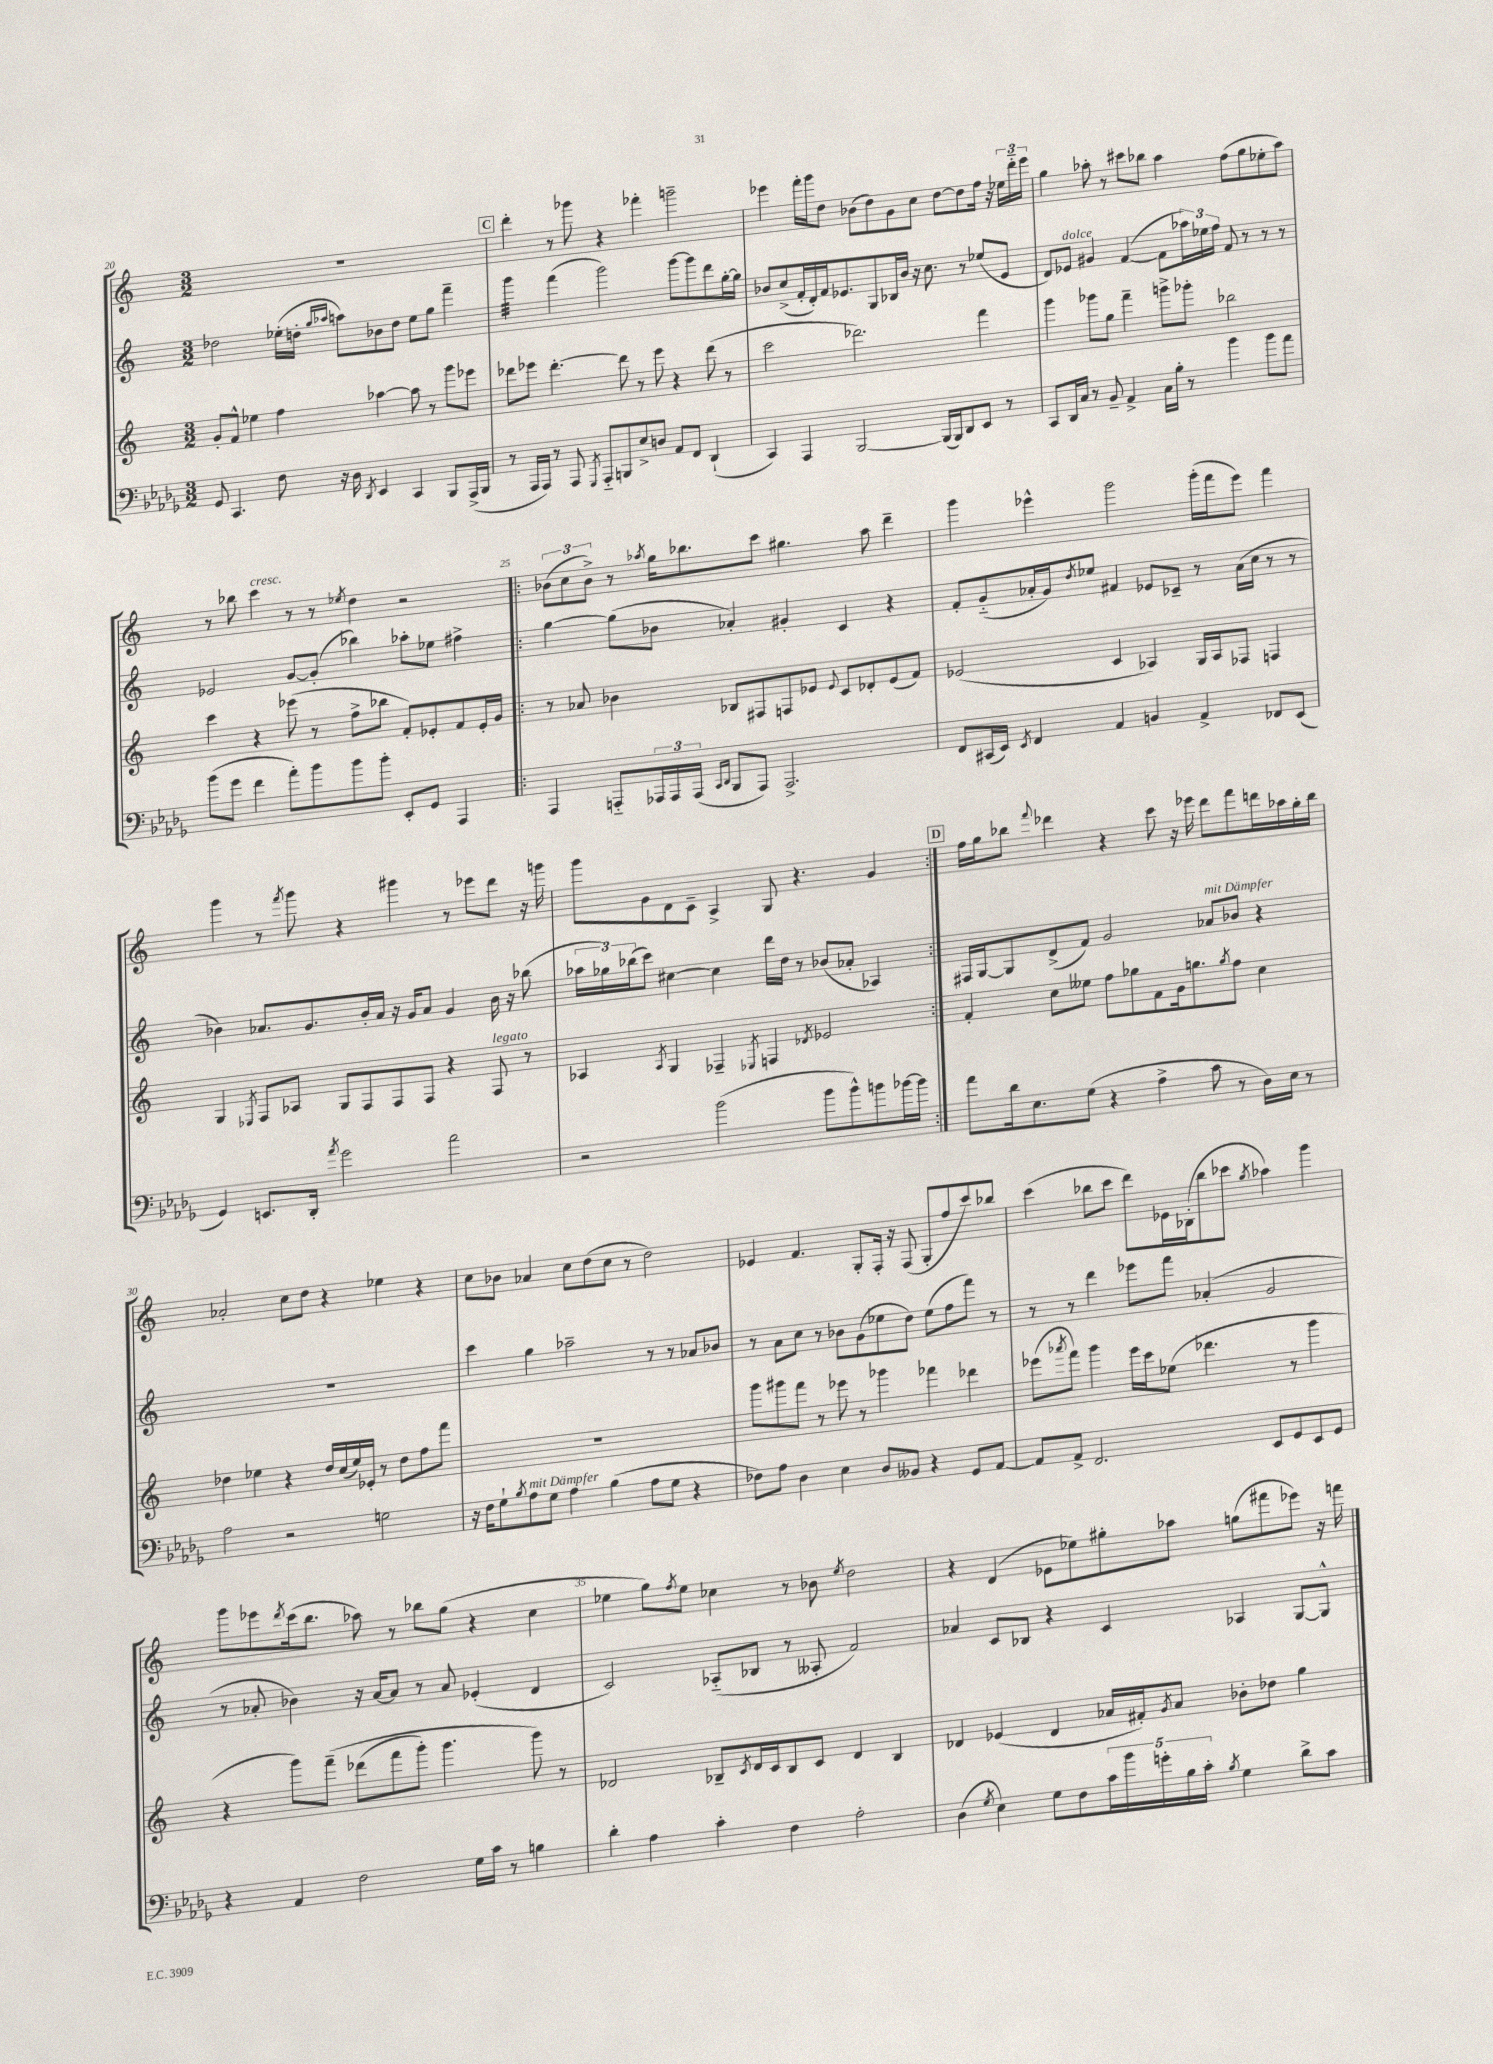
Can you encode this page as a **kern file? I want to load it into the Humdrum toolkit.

**kern	**kern	**kern	**kern
*staff4	*staff3	*staff2	*staff1
*clefF4	*clefG2	*clefG2	*clefG2
*k[b-e-a-d-g-]	*k[]	*k[]	*k[]
*M3/2	*M3/2	*M3/2	*M3/2
8GG-	8g'	2dd-	1.r
4.CC	8f^^	.	.
.	4ee-	.	.
8F	4ff	(16ee-'	.
.	.	16dd'	.
.	.	16qqgg	.
.	.	16qqaa-	.
16r	.	8aa)	.
16D-	.	.	.
8qDD-	.	.	.
4EE-	[4aa-	8b-	.
.	.	8dd	.
4CC	8aa-]	8ee-	.
.	8r	8gg	.
8BBB-	8ggg	4fff~	.
(16AAA-^	8eee-	.	.
16BBB-	.	.	.
=	=	=	=
8r	8ddd-	4ggg	4ddd'
16AAA-	8eee-	.	.
16AAA-)	.	.	.
8r	[4.ddd-'	(4fff	8r
8AAA-	.	.	8ggg-
8qGGG-	.	.	.
8AAA-'~	.	2ggg)	4r
8BBB	8ddd-]	.	.
8E-^	8r	.	4fff-'
8D	8eee-	.	.
8AA-	4r	[8ggg	2ggg~
8FF	.	8ggg]	.
(4DD-`	(8ddd-	8ddd	.
.	8r	[16gg'	.
.	.	16gg]	.
=	=	=	=
4CC)	2ccc	8b-	4eee-
.	.	(8cc^	.
4AAA-	.	16f'	16fff'
.	.	16d')	16ggg
.	.	16f	8dd
.	.	8.e-	.
[2BBB-	2.ddd-)	.	(8b-
.	.	8G	8dd)
.	.	16B-	8g
.	.	16b-	.
.	.	16r	8cc
.	.	8.cc	.
(16BBB-]	.	.	[8dd
16BBB-)	.	.	.
8DD-	.	8r	8dd]
8EE-	4fff	(8ee-	16ff
.	.	.	16r
8r	.	8e-	24ee-
.	.	.	24ddd'~
.	.	.	24eee-
=	=	=	=
8CC	4ggg	8d)	4gg
16DD-	.	8e-	.
16C	.	.	.
8r	8ggg-	4g#	8aa-'
8BB-~	8gg	.	8r
4AA-^	4fff~	([4f	8ccc#
.	.	.	8bb-
16C	8ggg^	8f]	4aa-
16B-'	.	.	.
8r	8ggg-'	24aa-)	.
.	.	24ee-	.
.	.	24ff	.
4b-	2bb-	8f	(8ff
.	.	8r	8gg
8b-	.	8r	8ee-'
8a-	.	8r	8aa-)
=	=	=	=
(8b-	4ccc	2e-	8r
8g-	.	.	8bb-
4f	4r	.	4ccc
8a-')	(8eee-	[8g	8r
8b-	8r	(8g']	8r
.	.	.	8qee-
8b-	8ff^	4bb-)	4dd
8b-'	8bb-	.	.
8EE-'	8f')	8aa-'	2r
8GG-	8e-'	8ee-	.
4AAA-	8f	4ff#^	.
.	16e-'	.	.
.	16g	.	.
=!|:	=!|:	=!|:	=!|:
4AAA-	8r	[4gg	(12b-
.	.	.	12cc
.	8a-	.	.
.	.	.	12b-^)
8AAA'~	4b-	(8gg]	8r
.	.	.	8qaa-
24AAA-	.	8b-	16gg
24AAA-	.	.	.
.	.	.	8.bb-
(24AAA-	.	.	.
16qqCC	.	.	.
16qqDD-	.	.	.
8BBB-	8B-	4a-')	.
8AAA-)	8F#	.	8ccc
2.AAA-^	8F	4g#'	4.gg#
.	8e-	.	.
.	8qqe-	.	.
.	8c	4c	.
.	8d-'	.	8aa-
.	(8e-	4r	4ddd~
.	8f)	.	.
=	=	=	=
8FF	(2e-	8f'	4ggg
(16CC#	.	(8g'~	.
16EE-)	.	.	.
8qEE-	.	.	.
4FF	.	16a-'	4eee-^^
.	.	16g)	.
.	.	8qdd	.
.	.	8ee-	.
4AA-	4c	4f#	2ggg
4BB	4A-)	8e-	.
.	.	8c-~	.
4AA-^	16G	8r	(16ggg'
.	16A-	.	16fff
.	8F-	(16a-	8eee-)
.	.	16cc	.
8FF-	4F	8r	4fff
(8EE-	.	8r	.
=	=	=	=
4GG-)	4G	4b-)	4ggg
.	8qE-	.	.
8.EE	8F	8.a-	8r
.	.	.	8qfff
.	8A-	.	8ggg
16DD-'	.	8.g	.
8qa-	.	.	.
2g-	8G	.	4r
.	8F	16b-'	.
.	.	16a-	.
.	8F	16r	4ggg#
.	.	16g	.
.	8F	8a-	.
2a-	4r	4g	8r
.	.	.	8eee-
.	8F	16b-	8ddd
.	.	16r	.
.	8r	(8bb-	16r
.	.	.	16ggg
=	=	=	=
2r	4A-	24aa-	8ggg
.	.	24gg-)	.
.	.	(24bb-	.
.	.	8ccc)	8g
.	8qA-	.	.
.	4G	[4cc#	8d
.	.	.	8c~
(2b-	4F-~	4cc#]	4A^
.	8qE-	.	.
.	4F	16ddd	8G
.	.	16dd	.
.	.	8r	4.r
.	8qd-	.	.
8b-	2e-	(8b-	.
8b-^^)	.	8a-'	.
8b	.	4A-)	4g
[16b-	.	.	.
16b-]	.	.	.
=:|!	=:|!	=:|!	=:|!
8a-	4f'	16F#	16ff
.	.	[16G	16gg
16d-	.	8G]	8bb-
8.E-	.	.	.
.	.	.	8qqfff
.	8cc	(8d^	4ddd-
(8G-	8ee--	8f)	.
4r	8ff	2g	4r
.	8gg-	.	.
4A-^	8f	.	8ccc
.	16g	.	16r
.	8.gg	.	16eee-
8c	.	8a-	8ddd-
.	8qgg	.	.
8r	8ff	8b-	8fff
16D-)	4cc	4r	16ddd
16E-	.	.	16aa-
8r	.	.	16gg'
.	.	.	16bb-
=	=	=	=
2A-	4dd-	1.r	2a-'
.	4ee-	.	.
2r	4r	.	8cc
.	.	.	8dd
.	16dd-	.	4r
.	(16cc	.	.
.	16ee-)	.	.
.	16e-'	.	.
2G	8r	.	4ee-
.	8dd-	.	.
.	8ff	.	4r
.	8fff	.	.
=	=	=	=
16r	1.r	4ccc	8cc
16F	.	.	.
8G-`	.	.	8b-
8qB-	.	.	.
8A-	.	4gg	4a-
8G-	.	.	.
4A-	.	2aa-~	8cc
.	.	.	(8dd
(4B-	.	.	8cc
.	.	.	8r
8A-	.	8r	2dd)
8G-	.	8r	.
4r	.	8a-	.
.	.	8b-	.
=	=	=	=
8F-)	8ggg	8r	4e-
8A-	8ggg#	8a	.
4D-	8fff	8cc	4.f
.	8r	8r	.
4E-	8eee-	8b-	.
.	8r	(8g	8G'
8D-	4ggg-	8ee-	16F'
.	.	.	16r
8BB--	.	8dd)	(8F
4r	4fff-	(8ee-	8G'
.	.	8ff	8ff
8GG-	4ddd-	8fff)	8ccc)
[8AA-	.	8r	8bb-
=	=	=	=
8AA-]	(8eee-	8r	(4ccc
.	8qaaa-	.	.
8AA-^	8fff)	8r	.
2.FF	4ggg	4ddd	8bb-
.	.	.	8ccc
.	16eee-	8eee-	8ddd)
.	16ccc	.	.
.	(8ee-	8fff	16e-
.	.	.	(16B-'
.	4.ddd-	(4a-'	8bb-
.	.	.	8ccc-
.	.	.	8qgg
8EE-	.	2g	4aa-)
8GG-	8r	.	.
8EE-	4ggg	.	4ggg
8GG-	.	.	.
=	=	=	=
4r	4r	8r	8ggg
.	.	8a-'	8eee-
.	.	.	8qddd
4AA-	8ggg)	4b-)	(16ccc
.	.	.	8.bb
.	&(8fff~	.	.
2F	(8ddd-	16r	8aa-)
.	.	[16a-	.
.	8fff	8a-]	8r
.	8ggg')	8r	8bb-
.	4.ggg	8a-	(8gg
16G-	.	(4e-'	4r
16c	.	.	.
8r	.	.	.
4B	8ggg&)	4d	4cc
.	8r	.	.
=	=	=	=
4d-'	2d-	2c)	4ee-
4A-	.	.	8gg)
.	.	.	8qff
.	.	.	8ee-
4c'	8B-~	(8A-'~	4cc-
.	8qc	.	.
.	16d-	8B-	.
.	16c	.	.
4F	8B-	8r	8r
.	8c	8A--'	8b-
.	.	.	8qee-
2A-'	4d-	2f)	2dd
.	4B-	.	.
=	=	=	=
(4D-	4d-	4a-	4r
8qG-	.	.	.
4E-)	(4e-	8c	(4d
.	.	8B-	.
8G-	4d-	4r	8e-
8F	.	.	8ee-)
20c	16a-	4c	8gg#'
20b-	.	.	.
.	16f#')	.	.
20g'	.	.	.
.	8qg	.	.
.	8a-	.	8aa-
20B-	.	.	.
20c'	.	.	.
8qB-	.	.	.
4G-	8b-'	4A-	(8gg
.	8dd-	.	8fff#
8d-^	4gg	[8G	8eee-)
8c	.	8G^^]	16r
.	.	.	16fff
==	==	==	==
*-	*-	*-	*-
